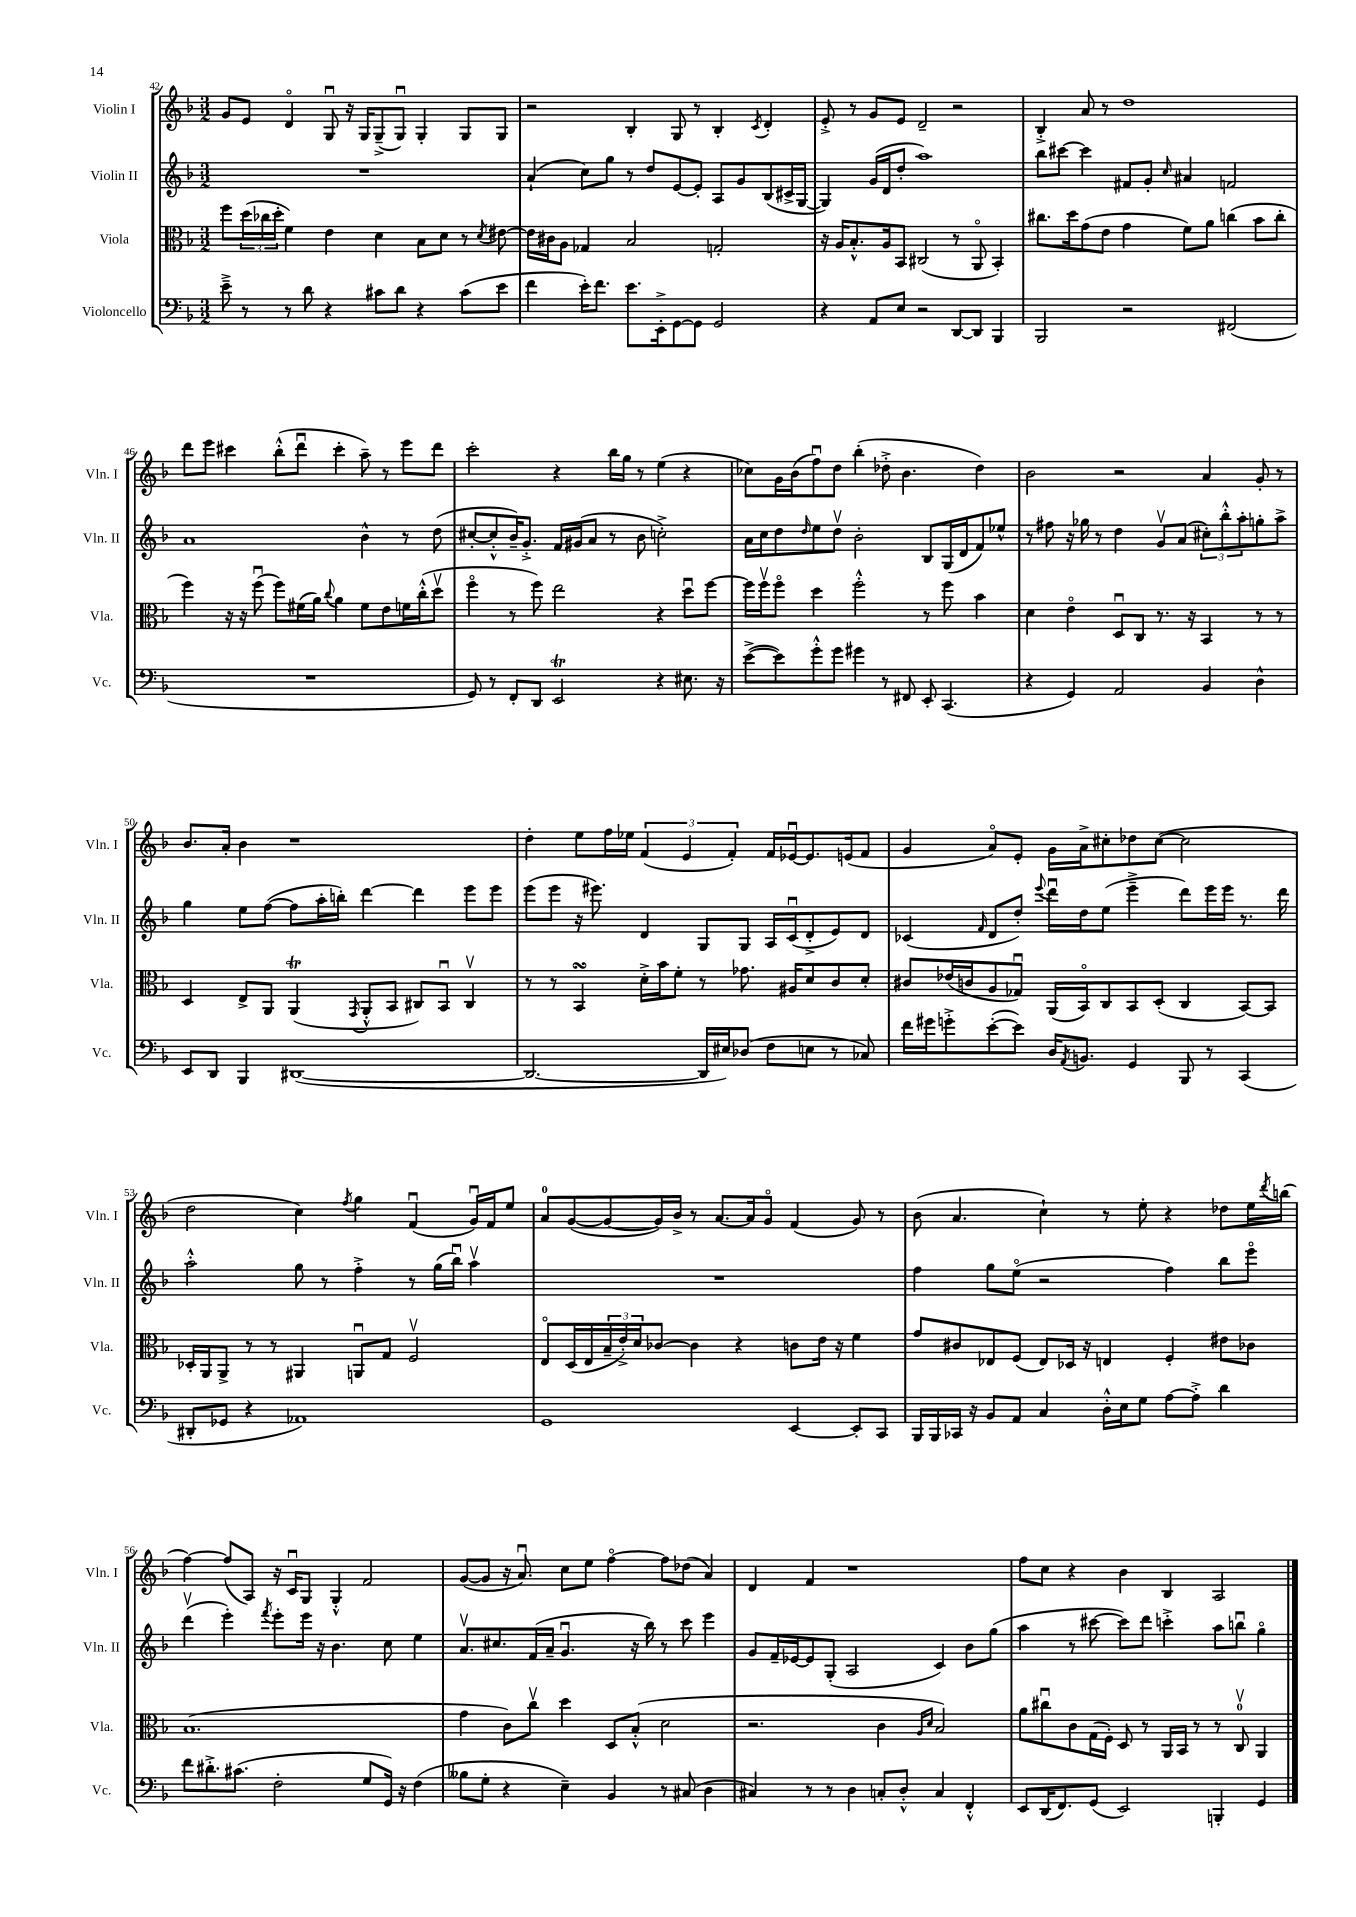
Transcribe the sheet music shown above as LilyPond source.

<<
\new StaffGroup <<
\new Staff = "s0" \with { instrumentName = "Violin I" shortInstrumentName = "Vln. I" } {
    \clef treble \key f \major \numericTimeSignature \time 3/2
    g'8 e'8 d'4\flageolet g8\downbow r16 g16 g8--->( g8\downbow) g4-. g8 g8 |
    r2 bes4-. g8 r8 bes4-. \acciaccatura { c'8 } d'4-. |
    e'8-.-> r8 g'8 e'8 d'2-- r2 |
    bes4-.-> a'8 r8 d''1 |
    d'''8 e'''8 cis'''4 bes''8-.-^( d'''8\downbow cis'''4-. a''8--) r8 e'''8 d'''8 |
    c'''2-. r4 bes''16 g''16 r8 e''4( r4 |
    ces''8) g'16 bes'16( f''8\downbow) d''8 bes''4-.( des''8-.-> bes'4. des''4) |
    bes'2 r2 a'4 g'8-. r8 |
    bes'8. a'16-. bes'4 r1 |
    d''4-. e''8 f''16 ees''16 \tuplet 3/2 { f'4( e'4 f'4-.) } f'16 ees'16~\downbow ees'8. e'16( f'8 |
    g'4 a'8\flageolet) e'8-. g'16 a'16-> cis''8-. des''8 cis''8~( cis''2 |
    d''2 c''4) \acciaccatura { f''8 } g''4 f'4\downbow( g'16\downbow) f'16 e''8 |
    a'8-0 g'8~( g'8~ g'16) bes'16-> r8 a'8.~ a'16 g'8\flageolet f'4( g'8) r8 |
    bes'8( a'4. c''4-!) r8 e''8-. r4 des''8 e''16 \acciaccatura { d'''8 } b''16( |
    f''4~) f''8( a8) r16 c'16\downbow g8 g4-.-^ f'2 |
    g'8~( g'8 r16 a'8.\downbow) c''8 e''8 f''4~\flageolet f''8 des''8( a'4) |
    d'4 f'4 r1 |
    f''8 c''8 r4 bes'4 bes4 a2 \bar "|." |
}
\new Staff = "s1" \with { instrumentName = "Violin II" shortInstrumentName = "Vln. II" } {
    \clef treble \key f \major \numericTimeSignature \time 3/2
    R1. |
    a'4-!( c''8) g''8 r8 d''8 e'8~ e'8-. a8 g'8 bes8( cis'16-> g16~ |
    g4) g'16( d'16 d''8-. a''1) |
    bes''8 cis'''8~ cis'''4 fis'8 g'8-. \grace { c''16 } ais'4 f'2 |
    a'1 bes'4-^ r8 d''8( |
    cis''8~-. cis''8-.-^ bes'16--) g'8.-.-> f'16 gis'16( a'8 r8 bes'8 c''2-.->) |
    a'16 c''16 d''8 \grace { d''16 } e''8 d''8\upbow bes'2-. bes8 g16( d'16 f'8) ees''8-^ |
    r8 fis''8 r16 ges''16 r8 d''4 g'8\upbow a'8( \tuplet 3/2 { cis''8-.) bes''8-.-^ a''8-. } g''8-. a''8-> |
    g''4 e''8 f''8~( f''8 a''16-. b''16-.) d'''4~ d'''4 e'''8 e'''8 |
    e'''8( e'''8 r16 eis'''8.) d'4 g8 g8 a16 c'16\downbow( d'8-.-> e'8) d'8 |
    ces'4( \grace { f'16 } d'8 d''8-.) \appoggiatura { e'''8 } d'''16\downbow d''16 e''8( e'''4---> d'''8) e'''16 e'''16 r8. d'''16 |
    a''2-.-^ g''8 r8 f''4-.-> r8 g''16( bes''16\downbow) a''4\upbow |
    R1. |
    f''4 g''8 e''8\flageolet( r2 f''4) bes''8 e'''8\flageolet |
    d'''4\upbow( e'''4-.) \acciaccatura { f'''8 } e'''8-. e'''16 r16 bes'4. c''8 e''4 |
    a'8.\upbow cis''8. f'16( a'16-- g'4.\downbow r16 bes''16) r8 c'''8 e'''4 |
    g'8 f'16-- ees'16~ ees'8 g8-.( a2 c'4) bes'8 g''8( |
    a''4 r8 cis'''8~ cis'''8) d'''8 c'''4-.-> a''8 b''8\downbow g''4\flageolet \bar "|." |
}
\new Staff = "s2" \with { instrumentName = "Viola" shortInstrumentName = "Vla." } {
    \clef alto \key f \major \numericTimeSignature \time 3/2
    f''8 \tuplet 3/2 { d''16( ces''16 d''16-. } f'4) e'4 d'4 bes8 d'8 r8 \acciaccatura { d'8 } eis'8~ |
    eis'16 cis'16 a8 ges4 bes2 g2-. |
    r16 a16 bes8.-.-^ a16 bes,8 cis2( r8 a,8\flageolet bes,4-.) |
    cis''8. d''16 g'8( e'8 g'4 f'8) a'8 c''4( bes'8 c''8-. |
    f''4) r16 r16 f''8\downbow( f''8) fis'16( a'16) \appoggiatura { c''8 } a'4 fis'8 e'8 f'16 c''16-.-^( d''8\upbow |
    f''4\flageolet r8 f''8) e''2 r4 d''8\downbow f''8~ |
    f''16 f''16\upbow f''8\flageolet d''4 f''2-.-^ r8 f''8 bes'4 |
    d'4 e'4\flageolet d8\downbow c8 r8. r16 bes,4 r8 r8 |
    d4 e8-> a,8 a,4\trill( \acciaccatura { g,8 } a,8-.-^ bes,8 cis8) bes,8\downbow cis4\upbow |
    r8 r8 bes,4\turn d'16-.-> bes'16 f'8-. r8 ges'8. ais16 d'8 c'8 d'8-. |
    cis'8 ees'16( c'16 a8 ges8\downbow) a,16( bes,16\flageolet) c8 bes,8 d8-.( c4 bes,8~) bes,8 |
    des16-. a,16 a,8-> r8 r8 ais,4 a,8\downbow g8 f2\upbow |
    e8\flageolet d16( e16 \tuplet 3/2 { bes16-- e'16-.->) d'16 } ces'8~ ces'4 r4 c'8 e'16 r16 f'4 |
    g'8 cis'8 ees8 f8( ees8) des16 r16 e4 f4-. eis'8 ces'8 |
    bes1.( |
    g'4 c'8) c''8\upbow d''4 d8 bes8-.-^( d'2 |
    r2. c'4 \grace { a16 d'16 } bes2) |
    a'8 cis''8\downbow c'8 g16( f16-.) d8 r8 a,16 bes,16 r8 r8 c8-0\upbow a,4 \bar "|." |
}
\new Staff = "s3" \with { instrumentName = "Violoncello" shortInstrumentName = "Vc." } {
    \clef bass \key f \major \numericTimeSignature \time 3/2
    e'8---> r8 r8 d'8 r4 cis'8 d'8 r4 cis'8( e'8 |
    f'4 e'16-.) f'8. e'8. e,16-.-> g,8~ g,8 g,2 |
    r4 a,8 e8 r2 d,8~ d,8 bes,,4 |
    bes,,2 r2 fis,2( |
    R1. |
    g,8) r8 f,8-. d,8 e,2\trill r4 eis8. r16 |
    e'8~->( e'8) g'8-.-^ g'8 gis'4 r8 fis,8 e,8-. c,4.( |
    r4 g,4) a,2 bes,4 d4-^ |
    e,8 d,8 bes,,4 dis,1~( |
    dis,2.~ dis,16 eis16) des8( f8 e8 r8 ces8) |
    f'16 gis'16 g'8-.-> e'8~-.( e'8) d16 \acciaccatura { a,8 } b,8. g,4 bes,,8 r8 c,4( |
    dis,8-. ges,8 r4 aes,1) |
    g,1 e,4~ e,8-. c,8 |
    bes,,16 bes,,16 ces,16 r16 bes,8 a,8 c4 d16-.-^ e16 g8 a8~ a8-.-> d'4 |
    f'8 dis'8.-.-> cis'8.( f2-. g8 g,16) r16 f4( |
    beses8 g8-. r4 e4--) bes,4 r8 cis8( d4 |
    cis4) r8 r8 d4 c8-. d8-.-^ c4 f,4-.-^ |
    e,8 d,16( f,8.) g,8( e,2) b,,4-. g,4 \bar "|." |
}
>>
>>
\layout { \context { \Score currentBarNumber = #42 } }
